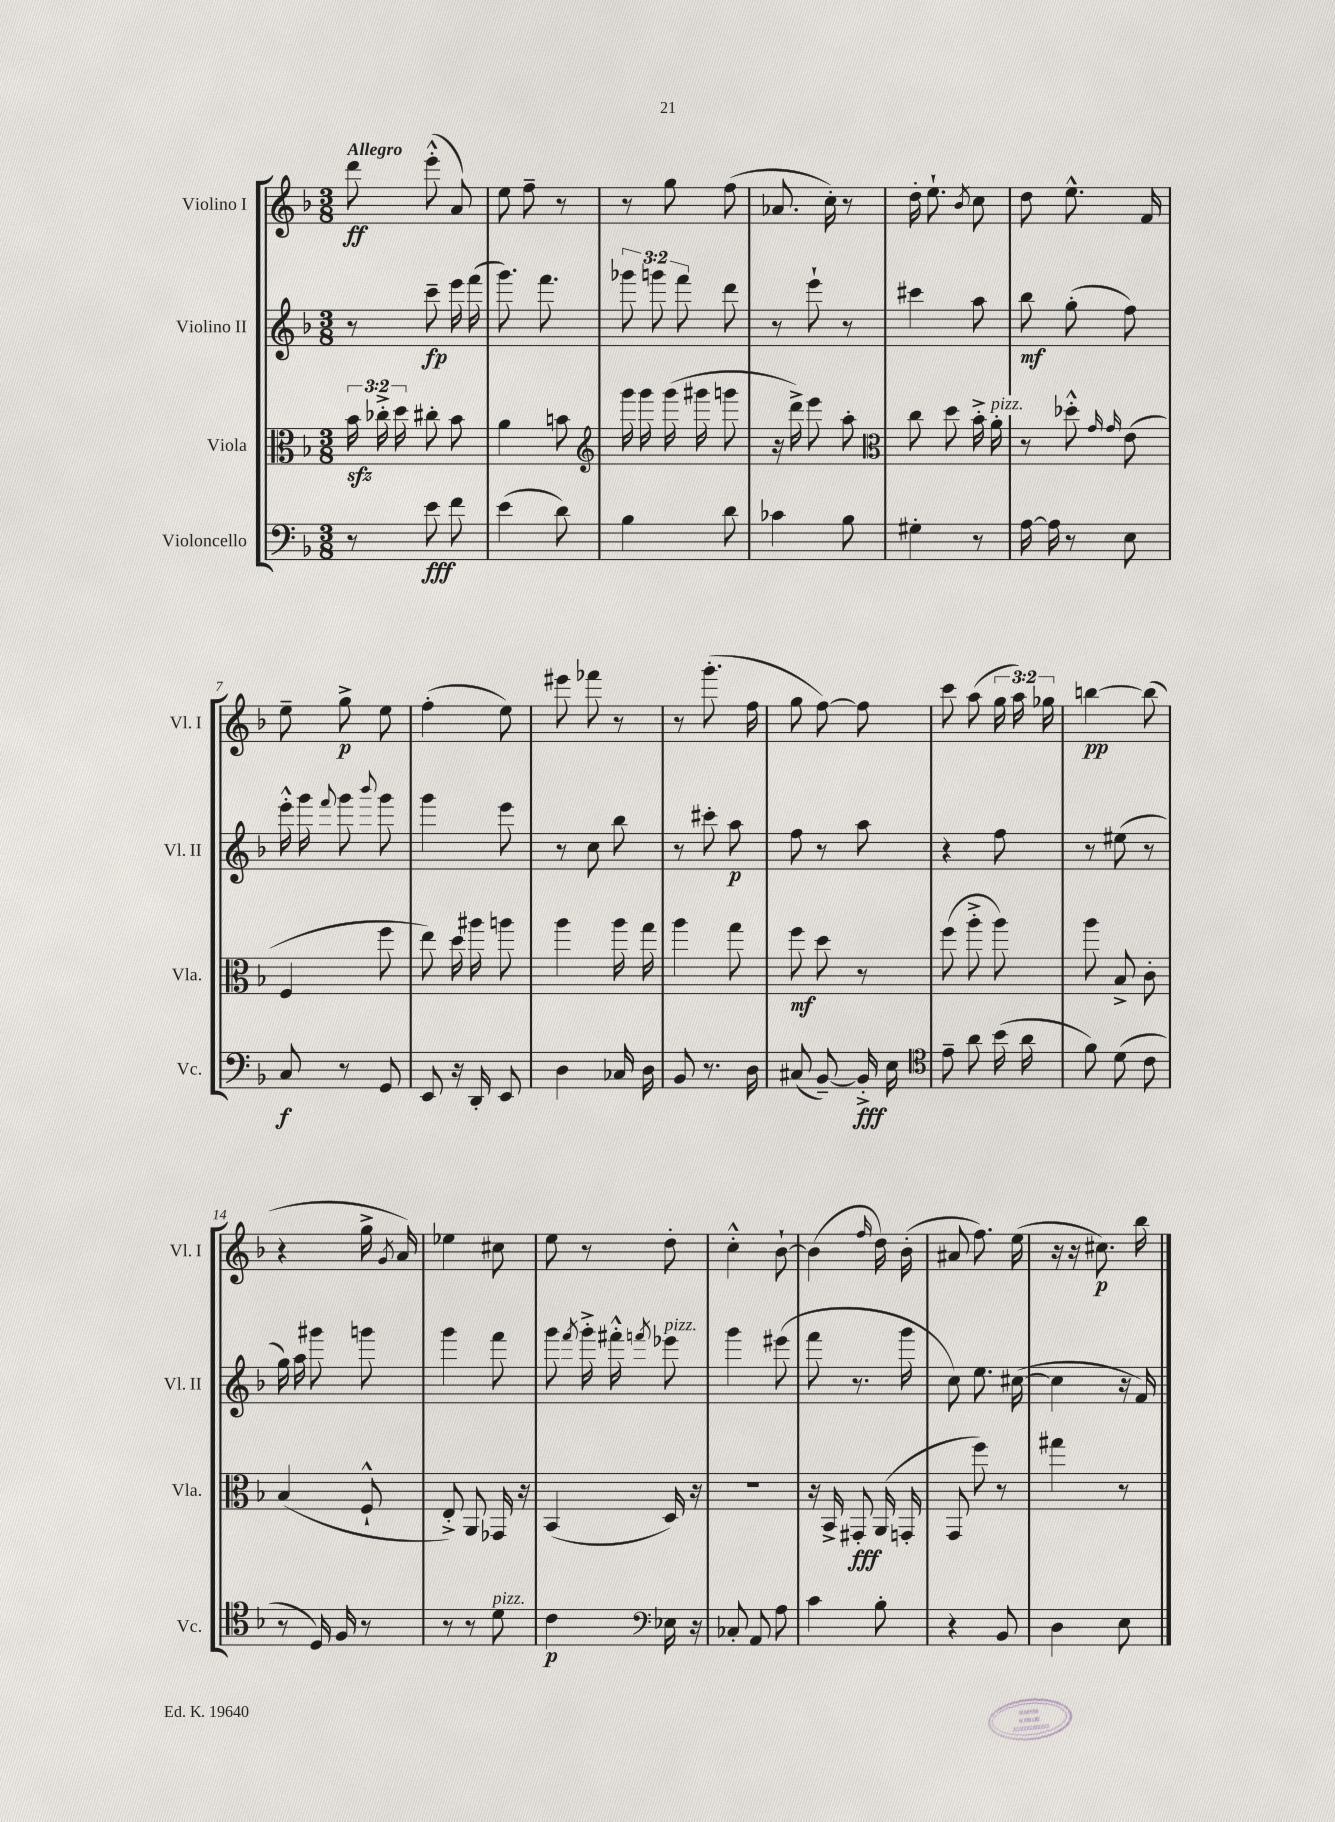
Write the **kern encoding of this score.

**kern	**dynam	**kern	**dynam	**kern	**dynam	**kern	**dynam
*part4	*part4	*part3	*part3	*part2	*part2	*part1	*part1
*staff4	*staff4	*staff3	*staff3	*staff2	*staff2	*staff1	*staff1
*I"Violoncello	*	*I"Viola	*	*I"Violino II	*	*I"Violino I	*
*I'Vc.	*	*I'Vla.	*	*I'Vl. II	*	*I'Vl. I	*
*clefF4	*	*clefC3	*	*clefG2	*	*clefG2	*
*k[b-]	*	*k[b-]	*	*k[b-]	*	*k[b-]	*
*M3/8	*	*M3/8	*	*M3/8	*	*M3/8	*
=1	=1	=1	=1	=1	=1	=1	=1
!	!	!	!	!	!	!LO:TX:a:B:t=Allegro	!
8r	.	24b-zz\	.	8r	.	8ddd\	ff
.	.	24cc-X'^\	.	.	.	.	.
.	.	24dd\	.	.	.	.	.
8e\	fff	8cc#X'\	.	8ccc~\	fp	(8eee'^^\	.
8f\	.	8b-\	.	16eee\	.	8a/)	.
.	.	.	.	(16fff\	.	.	.
=2	=2	=2	=2	=2	=2	=2	=2
(4e\	.	4a\	.	8.ggg\)	.	8ee\	.
.	.	.	.	.	.	8ff~\	.
.	.	.	.	8.fff\	.	.	.
8d\)	.	8bn\	.	.	.	8r	.
=3	=3	=3	=3	=3	=3	=3	=3
*	*	*clefG2	*	*	*	*	*
4B-\	.	16ggg\	.	12ggg-X\	.	8r	.
.	.	16ggg\	.	.	.	.	.
.	.	.	.	12gggn\	.	.	.
.	.	(16ggg\	.	.	.	8gg\	.
.	.	.	.	12fff\	.	.	.
.	.	16ggg#X\	.	.	.	.	.
8d\	.	8gggn\	.	8ddd\	.	(8ff\	.
=4	=4	=4	=4	=4	=4	=4	=4
4c-X\	.	16r	.	8r	.	8.a-X/	.
.	.	16ddd^\)	.	.	.	.	.
.	.	8eee\	.	8eee`\	.	.	.
.	.	.	.	.	.	16cc'\)	.
8B-\	.	8aa'\	.	8r	.	8r	.
=5	=5	=5	=5	=5	=5	=5	=5
*	*	*clefC3	*	*	*	*	*
4G#X'\	.	8cc\	.	4ccc#X\	.	16dd'\	.
.	.	.	.	.	.	8.ee`\	.
.	.	8dd\	.	.	.	.	.
.	.	.	.	.	.	8qb-/	.
8r	.	16b-'^\	.	8aa\	.	8cc\	.
!	!	!LO:TX:a:i:t=pizz.	!	!	!	!	!
.	.	16a'\	.	.	.	.	.
=6	=6	=6	=6	=6	=6	=6	=6
[16A\	.	8r	.	8bb-\	mf	8dd\	.
16A\]	.	.	.	.	.	.	.
8r	.	8dd-X'^^\	.	(8gg'\	.	8.ee^^\	.
.	.	16qqg/	.	.	.	.	.
.	.	16qqg/	.	.	.	.	.
8E\	.	(8e\	.	8ff\)	.	.	.
.	.	.	.	.	.	16f/	.
!!LO:LB:g=z
=7	=7	=7	=7	=7	=7	=7	=7
8C/	f	4F/	.	16eee'^^\	.	8ee~\	.
.	.	.	.	16ggg\	.	.	.
.	.	.	.	8qqfff/	.	.	.
8r	.	.	.	8ggg\	.	8gg^\	p
.	.	.	.	8qqbbb-/	.	.	.
8GG/	.	8ff\	.	8ggg\	.	8ee\	.
=8	=8	=8	=8	=8	=8	=8	=8
8EE/	.	8ee\)	.	4ggg\	.	(4ff'\	.
16r	.	16dd\	.	.	.	.	.
16DD'/	.	16aa#X\	.	.	.	.	.
8EE/	.	8aan\	.	8eee\	.	8ee\)	.
=9	=9	=9	=9	=9	=9	=9	=9
4D\	.	4aa\	.	8r	.	8eee#X\	.
.	.	.	.	8cc\	.	8fff-X\	.
16C-X/	.	16aa\	.	8bb-\	.	8r	.
16D\	.	16gg\	.	.	.	.	.
=10	=10	=10	=10	=10	=10	=10	=10
8BB-/	.	4aa\	.	8r	.	8r	.
8.r	.	.	.	8ccc#X'\	.	(8.ggg'\	.
.	.	8gg\	.	8aa\	p	.	.
16D\	.	.	.	.	.	16ff\	.
=11	=11	=11	=11	=11	=11	=11	=11
(8C#X/	.	8ff\	mf	8ff\	.	8gg\	.
[8BB-~/)	.	8dd\	.	8r	.	[8ff\)	.
16BB-'^/]	fff	8r	.	8aa\	.	8ff\]	.
16E\	.	.	.	.	.	.	.
=12	=12	=12	=12	=12	=12	=12	=12
*clefC4	*	*	*	*	*	*	*
8e~\	.	(8ff\	.	4r	.	8ccc\	.
8a\	.	8aa'^\	.	.	.	(8aa\	.
(16b-\	.	8aa\)	.	8ff\	.	24gg\	.
.	.	.	.	.	.	24aa\)	.
16a\	.	.	.	.	.	.	.
.	.	.	.	.	.	24gg-X\	.
=13	=13	=13	=13	=13	=13	=13	=13
8f\)	.	8aa\	.	8r	.	[4bbn\	pp
(8d\	.	8B-^/	.	(8ee#X\	.	.	.
8c\	.	8c'\	.	8r	.	(8bb\]	.
!!LO:LB:g=z
=14	=14	=14	=14	=14	=14	=14	=14
8r	.	(4B-/	.	16gg\)	.	4r	.
.	.	.	.	16aa\	.	.	.
16D/)	.	.	.	8ggg#X\	.	.	.
16F/	.	.	.	.	.	.	.
8r	.	8F`^^/	.	8gggn\	.	16gg^\	.
.	.	.	.	.	.	8qg/	.
.	.	.	.	.	.	16a/)	.
=15	=15	=15	=15	=15	=15	=15	=15
8r	.	8E'^/)	.	4ggg\	.	4ee-X\	.
8r	.	8AA/	.	.	.	.	.
!LO:TX:a:i:t=pizz.	!	!	!	!	!	!	!
8d\	.	16GG-X/	.	8fff\	.	8cc#X\	.
.	.	16r	.	.	.	.	.
=16	=16	=16	=16	=16	=16	=16	=16
4c\	p	(4BB-/	.	8ggg\	.	8ee\	.
.	.	.	.	8qfff/	.	.	.
.	.	.	.	16ggg'^\	.	8r	.
.	.	.	.	16fff#X'^^\	.	.	.
*clefF4	*	*	*	*	*	*	*
.	.	.	.	8qfffn/	.	.	.
!	!	!	!	!LO:TX:a:i:t=pizz.	!	!	!
16E-X\	.	16D/)	.	8eee-X\	.	8dd'\	.
16r	.	16r	.	.	.	.	.
=17	=17	=17	=17	=17	=17	=17	=17
8C-X'/	.	4.r	.	4ggg\	.	4cc'^^\	.
8AA/	.	.	.	.	.	.	.
8A\	.	.	.	(8eee#X\	.	[8b-`\	.
=18	=18	=18	=18	=18	=18	=18	=18
4c\	.	16r	.	8fff\	.	(4b-\]	.
.	.	16BB-^/	.	.	.	.	.
.	.	8GG#X'/	fff	8.r	.	.	.
.	.	.	.	.	.	16qqff/	.
8B-'\	.	(16AA/	.	.	.	16dd\)	.
.	.	16GGn'/	.	16ggg\	.	(16b-'\	.
=19	=19	=19	=19	=19	=19	=19	=19
4r	.	8GG/	.	8cc\)	.	8a#X/	.
.	.	8ff\)	.	8.ee\	.	8.ff\)	.
8BB-/	.	8r	.	.	.	.	.
.	.	.	.	([16cc#X\	.	(16ee\	.
=20	=20	=20	=20	=20	=20	=20	=20
4D\	.	4gg#X\	.	4cc#\]	.	16r	.
.	.	.	.	.	.	16r	.
.	.	.	.	.	.	8.cc#X\)	p
8E\	.	8r	.	16r	.	.	.
.	.	.	.	16f/)	.	16bb-\	.
==	==	==	==	==	==	==	==
*-	*-	*-	*-	*-	*-	*-	*-
